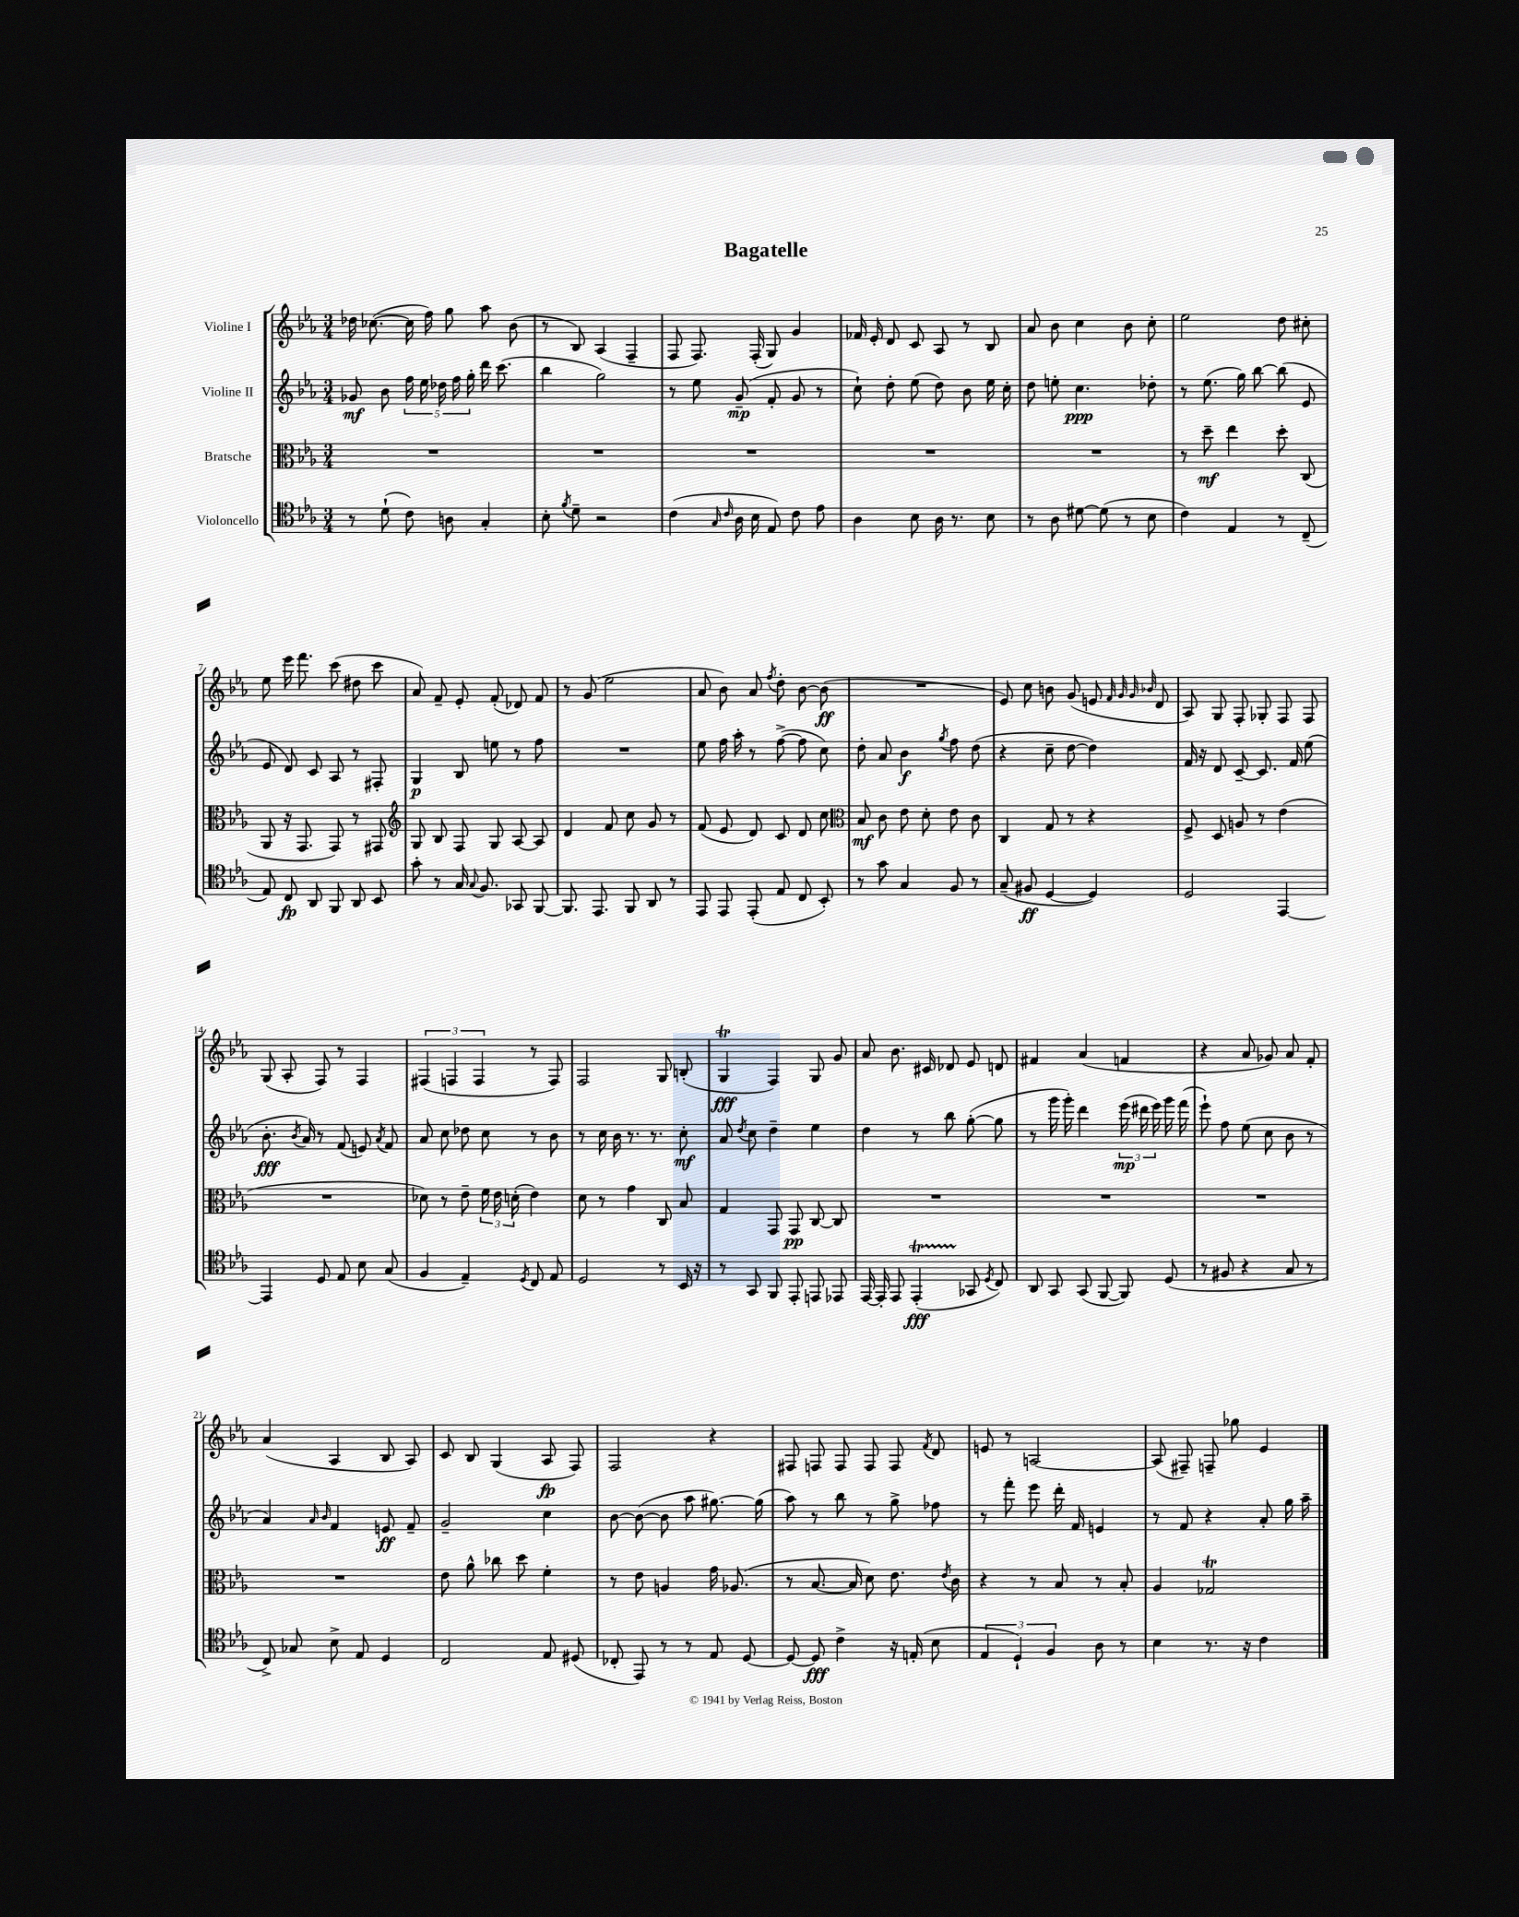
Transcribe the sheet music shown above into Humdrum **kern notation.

**kern	**dynam	**kern	**dynam	**kern	**dynam	**kern	**dynam
*part4	*part4	*part3	*part3	*part2	*part2	*part1	*part1
*staff4	*staff4	*staff3	*staff3	*staff2	*staff2	*staff1	*staff1
*I"Violoncello	*	*I"Bratsche	*	*I"Violine II	*	*I"Violine I	*
*clefC4	*	*clefC3	*	*clefG2	*	*clefG2	*
*k[b-e-a-]	*	*k[b-e-a-]	*	*k[b-e-a-]	*	*k[b-e-a-]	*
*M3/4	*	*M3/4	*	*M3/4	*	*M3/4	*
=1	=1	=1	=1	=1	=1	=1	=1
8r	.	2.r	.	8g-X/	mf	16dd-X\	.
.	.	.	.	.	.	([8.cc-X\	.
(8d`\	.	.	.	8b-\	.	.	.
8c\)	.	.	.	20ff\	.	16cc-\]	.
.	.	.	.	20ee-\	.	.	.
.	.	.	.	.	.	16ff\)	.
.	.	.	.	20dd-X\	.	.	.
8An\	.	.	.	.	.	8gg\	.
.	.	.	.	20ff\	.	.	.
.	.	.	.	20gg'\	.	.	.
4G'/	.	.	.	16ddd\	.	8aa-\	.
.	.	.	.	(8.ccc\	.	.	.
.	.	.	.	.	.	(8b-\	.
=2	=2	=2	=2	=2	=2	=2	=2
8B-'\	.	2.r	.	4bb-\	.	8r	.
8qf/	.	.	.	.	.	.	.
8d~\	.	.	.	.	.	8B-/)	.
2r	.	.	.	2gg\)	.	(4A-/	.
.	.	.	.	.	.	4F~/	.
=3	=3	=3	=3	=3	=3	=3	=3
(4c\	.	2.r	.	8r	.	8F/	.
.	.	.	.	8ee-\	.	8.F/)	.
16qqG/	.	.	.	.	.	.	.
16qqc/	.	.	.	.	.	.	.
16A-\	.	.	.	(8g~/	mp	.	.
16B-\	.	.	.	.	.	(16F'/	.
8E-/)	.	.	.	8f'/	.	8G/)	.
8c\	.	.	.	8g/	.	4g/	.
8e-\	.	.	.	8r	.	.	.
=4	=4	=4	=4	=4	=4	=4	=4
4A-\	.	2.r	.	8cc`\)	.	16f-X/	.
.	.	.	.	.	.	16e-'/	.
.	.	.	.	8dd'\	.	8d/	.
8B-\	.	.	.	(8ee-\	.	8c/	.
16A-\	.	.	.	8dd\)	.	8A-/	.
8.r	.	.	.	.	.	.	.
.	.	.	.	8b-\	.	8r	.
8B-\	.	.	.	16ee-\	.	8B-/	.
.	.	.	.	16cc'\	.	.	.
=5	=5	=5	=5	=5	=5	=5	=5
8r	.	2.r	.	8dd\	.	8a-/	.
8A-\	.	.	.	8een'\	.	8b-\	.
[8d#X\	.	.	.	4.cc\	ppp	4cc\	.
(8d#\]	.	.	.	.	.	.	.
8r	.	.	.	.	.	8b-\	.
8B-\	.	.	.	8dd-X'\	.	8cc'\	.
=6	=6	=6	=6	=6	=6	=6	=6
4c\)	.	8r	.	8r	.	2ee-\	.
.	.	8dd~\	mf	(8.ee-\	.	.	.
4E-/	.	4ee-\	.	.	.	.	.
.	.	.	.	16gg\)	.	.	.
.	.	.	.	[8bb-\	.	.	.
8r	.	8dd'\	.	(8bb-\]	.	8dd\	.
(8C~/	.	(8C/	.	8e-/	.	8cc#X'\	.
!!LO:LB:g=z
=7	=7	=7	=7	=7	=7	=7	=7
8E-/)	.	8AA-/	.	8e-/	.	8ee-\	.
8C/	fp	16r	.	8d/)	.	16eee-\	.
.	.	8.GG/	.	.	.	8.fff\	.
8AA-/	.	.	.	8c/	.	.	.
8FF/	.	8GG/)	.	8A-/	.	(8ccc\	.
8AA-/	.	8r	.	8r	.	8dd#X\	.
8BB-/	.	8GG#X/	.	8F#X'/	.	8ccc\	.
=8	=8	=8	=8	=8	=8	=8	=8
*	*	*clefG2	*	*	*	*	*
8g'\	.	8G/	.	4G/	p	8a-/)	.
8r	.	8B-/	.	.	.	8f~/	.
16G/	.	8F/	.	8B-/	.	8e-'/	.
8qqG/	.	.	.	.	.	.	.
8.F/	.	.	.	.	.	.	.
.	.	8G/	.	8een\	.	(8f'/	.
8GG-X/	.	[8A-/	.	8r	.	8d-X/)	.
[8FF/	.	8A-/]	.	8ff\	.	8f/	.
=9	=9	=9	=9	=9	=9	=9	=9
8.FF/]	.	4d/	.	2.r	.	8r	.
.	.	.	.	.	.	(8g/	.
8.EE-/	.	.	.	.	.	.	.
.	.	8f/	.	.	.	2ee-\	.
8FF/	.	8cc\	.	.	.	.	.
8AA-/	.	8g/	.	.	.	.	.
8r	.	8r	.	.	.	.	.
=10	=10	=10	=10	=10	=10	=10	=10
8EE-/	.	(8f/	.	8ee-\	.	8a-/	.
8EE-/	.	8e-/	.	16ff\	.	8b-\)	.
.	.	.	.	16aa-'\	.	.	.
(8EE-'/	.	8d/)	.	8r	.	8a-/	.
.	.	.	.	.	.	8qff/	.
8E-/	.	8c/	.	([8ff^\	.	8dd'\	.
8C/	.	8d/	.	8ff\]	.	[8b-\	.
8BB-'/)	.	8cc\	.	8cc\)	.	(8b-\]	ff
=11	=11	=11	=11	=11	=11	=11	=11
*	*	*clefC3	*	*	*	*	*
8r	.	8B-/	mf	8dd'\	.	2.r	.
8g\	.	8c\	.	8a-/	.	.	.
4G/	.	8e-\	.	4b-\	f	.	.
.	.	8d'\	.	.	.	.	.
.	.	.	.	8qgg/	.	.	.
8F/	.	8e-\	.	8ff\	.	.	.
8r	.	8c\	.	(8dd\	.	.	.
=12	=12	=12	=12	=12	=12	=12	=12
(8G~/	.	4C/	.	4r	.	8e-/)	.
8F#X/	ff	.	.	.	.	8cc\	.
[4D/	.	8G/	.	8cc~\	.	8bn\	.
.	.	8r	.	[8dd\	.	(8g/	.
4D/])	.	4r	.	4dd\])	.	8en/	.
.	.	.	.	.	.	32qqf/	.
.	.	.	.	.	.	32qqg/	.
.	.	.	.	.	.	32qqg/	.
.	.	.	.	.	.	32qqb-X/	.
.	.	.	.	.	.	8d/	.
=13	=13	=13	=13	=13	=13	=13	=13
2D/	.	8F^/	.	16f/	.	8A-/)	.
.	.	.	.	16r	.	.	.
.	.	8D/	.	8d/	.	8G/	.
.	.	8An/	.	[8c~/	.	8F'/	.
.	.	8r	.	8.c/]	.	8G-X'/	.
[4EE-/	.	(4e-\	.	.	.	8F/	.
.	.	.	.	16f/	.	.	.
.	.	.	.	(8ee-\	.	8F/	.
!!LO:LB:g=z
=14	=14	=14	=14	=14	=14	=14	=14
4EE-/]	.	2.r	.	8.b-'\	fff	(8G/	.
.	.	.	.	.	.	8A-'/	.
.	.	.	.	8qb-/	.	.	.
.	.	.	.	16a-/)	.	.	.
8D/	.	.	.	8r	.	8F/)	.
8E-/	.	.	.	(8f/	.	8r	.
8B-\	.	.	.	8en/)	.	4F/	.
.	.	.	.	8qa-/	.	.	.
(8G/	.	.	.	8f/	.	.	.
=15	=15	=15	=15	=15	=15	=15	=15
4F/	.	8d-X\)	.	8a-/	.	(6F#X/	.
.	.	8r	.	8cc\	.	.	.
.	.	.	.	.	.	6Fn/	.
4E-~/)	.	8e-~\	.	8dd-X\	.	.	.
.	.	.	.	.	.	6F/	.
.	.	24f\	.	8cc\	.	.	.
.	.	24e-\	.	.	.	.	.
.	.	(24dn'\	.	.	.	.	.
8qD/	.	.	.	.	.	.	.
8C/	.	4e-\)	.	8r	.	8r	.
8E-/	.	.	.	8b-\	.	8F/)	.
=16	=16	=16	=16	=16	=16	=16	=16
2D/	.	8d\	.	8r	.	2F/	.
.	.	8r	.	16cc\	.	.	.
.	.	.	.	16b-\	.	.	.
.	.	4g\	.	8.r	.	.	.
.	.	.	.	8.r	.	.	.
8r	.	8C/	.	.	.	8G/	.
16BB-/	.	8B-/	.	8cc'\	mf	(8Bn'/	.
16r	.	.	.	.	.	.	.
=17	=17	=17	=17	=17	=17	=17	=17
8r	.	4G/	.	8a-/	.	4Gt/	fff
.	.	.	.	8qdd/	.	.	.
8GG/	.	.	.	8cc\	.	.	.
8FF/	.	8GG/	.	4dd~\	.	4F/)	.
8EE-'/	.	8GG/	pp	.	.	.	.
8EEn/	.	[8C/	.	4ee-\	.	8G/	.
8EE-X/	.	8C/]	.	.	.	8g/	.
=18	=18	=18	=18	=18	=18	=18	=18
[16EE-/	.	2.r	.	4dd\	.	8a-/	.
16EE-'/]	.	.	.	.	.	.	.
8EE-/	.	.	.	.	.	8.b-\	.
(4EE-T'/	fff	.	.	8r	.	.	.
.	.	.	.	.	.	16c#X/	.
.	.	.	.	8bb-\	.	8d-X/	.
8GG-X/	.	.	.	([8gg'\	.	8e-/	.
8qD/	.	.	.	.	.	.	.
8C/)	.	.	.	8gg\]	.	8dn/	.
=19	=19	=19	=19	=19	=19	=19	=19
8AA-/	.	2.r	.	8r	.	4f#X/	.
8GG/	.	.	.	16ggg\	.	.	.
.	.	.	.	16ggg'\)	.	.	.
(8GG/	.	.	.	4ddd\	.	(4a-/	.
[8FF/	.	.	.	.	.	.	.
8FF/])	.	.	.	(24eee-\	mp	4fn/	.
.	.	.	.	24ddd#X\	.	.	.
.	.	.	.	24eee-\)	.	.	.
(8D/	.	.	.	16ggg\	.	.	.
.	.	.	.	(16fff\	.	.	.
=20	=20	=20	=20	=20	=20	=20	=20
8r	.	2.r	.	8eee-`\)	.	4r	.
8F#X/	.	.	.	8ff\	.	.	.
4r	.	.	.	(8ee-\	.	8a-/	.
.	.	.	.	8cc\	.	8g-X/)	.
8G/	.	.	.	8b-\	.	8a-/	.
8r	.	.	.	8r	.	8f'/	.
!!LO:LB:g=z
=21	=21	=21	=21	=21	=21	=21	=21
8C^/)	.	2.r	.	4a-/)	.	(4a-/	.
8G-X/	.	.	.	.	.	.	.
.	.	.	.	16qqa-/	.	.	.
.	.	.	.	16qqb-/	.	.	.
8B-^\	.	.	.	4f/	.	4A-/	.
8E-/	.	.	.	.	.	.	.
4D/	.	.	.	8en/	ff	8B-/	.
.	.	.	.	8f~/	.	8A-/)	.
=22	=22	=22	=22	=22	=22	=22	=22
2C/	.	8e-\	.	2g~/	.	8c/	.
.	.	8a-^^\	.	.	.	8B-/	.
.	.	8cc-X\	.	.	.	(4G/	.
.	.	8dd\	.	.	.	.	.
8E-/	.	4f'\	.	4cc\	.	8A-/	fp
(8D#X/	.	.	.	.	.	8F/)	.
=23	=23	=23	=23	=23	=23	=23	=23
8C-X'/	.	8r	.	[8b-\	.	2F/	.
8EE-/)	.	8e-\	.	(8b-\_	.	.	.
8r	.	4An/	.	8b-\]	.	.	.
8r	.	.	.	8aa-\	.	.	.
8E-/	.	16g\	.	[8.gg#X\)	.	4r	.
.	.	(8.A-X/	.	.	.	.	.
[8D/	.	.	.	.	.	.	.
.	.	.	.	(16gg#\]	.	.	.
=24	=24	=24	=24	=24	=24	=24	=24
8D/_	.	8r	.	8aa-\)	.	8F#X/	.
8D/]	fff	[8.B-/	.	8r	.	8Fn/	.
4c^\	.	.	.	8bb-\	.	8F/	.
.	.	16B-/]	.	.	.	.	.
.	.	8d\)	.	8r	.	8F/	.
16r	.	8.e-\	.	8gg^\	.	8F/	.
(16En'/	.	.	.	.	.	.	.
.	.	.	.	.	.	8qf/	.
8B-\	.	.	.	8ff-X\	.	8d/	.
.	.	8qe-/	.	.	.	.	.
.	.	16c\	.	.	.	.	.
=25	=25	=25	=25	=25	=25	=25	=25
6E-/	.	4r	.	8r	.	8en/	.
.	.	.	.	8fff'\	.	8r	.
6D`/)	.	.	.	.	.	.	.
.	.	8r	.	8eee-\	.	[2An/	.
6F/	.	.	.	.	.	.	.
.	.	8B-/	.	16ddd'\	.	.	.
.	.	.	.	16f/	.	.	.
8A-\	.	8r	.	4en/	.	.	.
8r	.	8B-'/	.	.	.	.	.
=26	=26	=26	=26	=26	=26	=26	=26
4B-\	.	4A-/	.	8r	.	(8A/]	.
.	.	.	.	8f/	.	8F#X~/)	.
8.r	.	2G-XT/	.	4r	.	8Fn~/	.
.	.	.	.	.	.	8gg-X\	.
16r	.	.	.	.	.	.	.
4c\	.	.	.	8a-'/	.	4e-/	.
.	.	.	.	16gg\	.	.	.
.	.	.	.	16aa-~\	.	.	.
==	==	==	==	==	==	==	==
*-	*-	*-	*-	*-	*-	*-	*-
